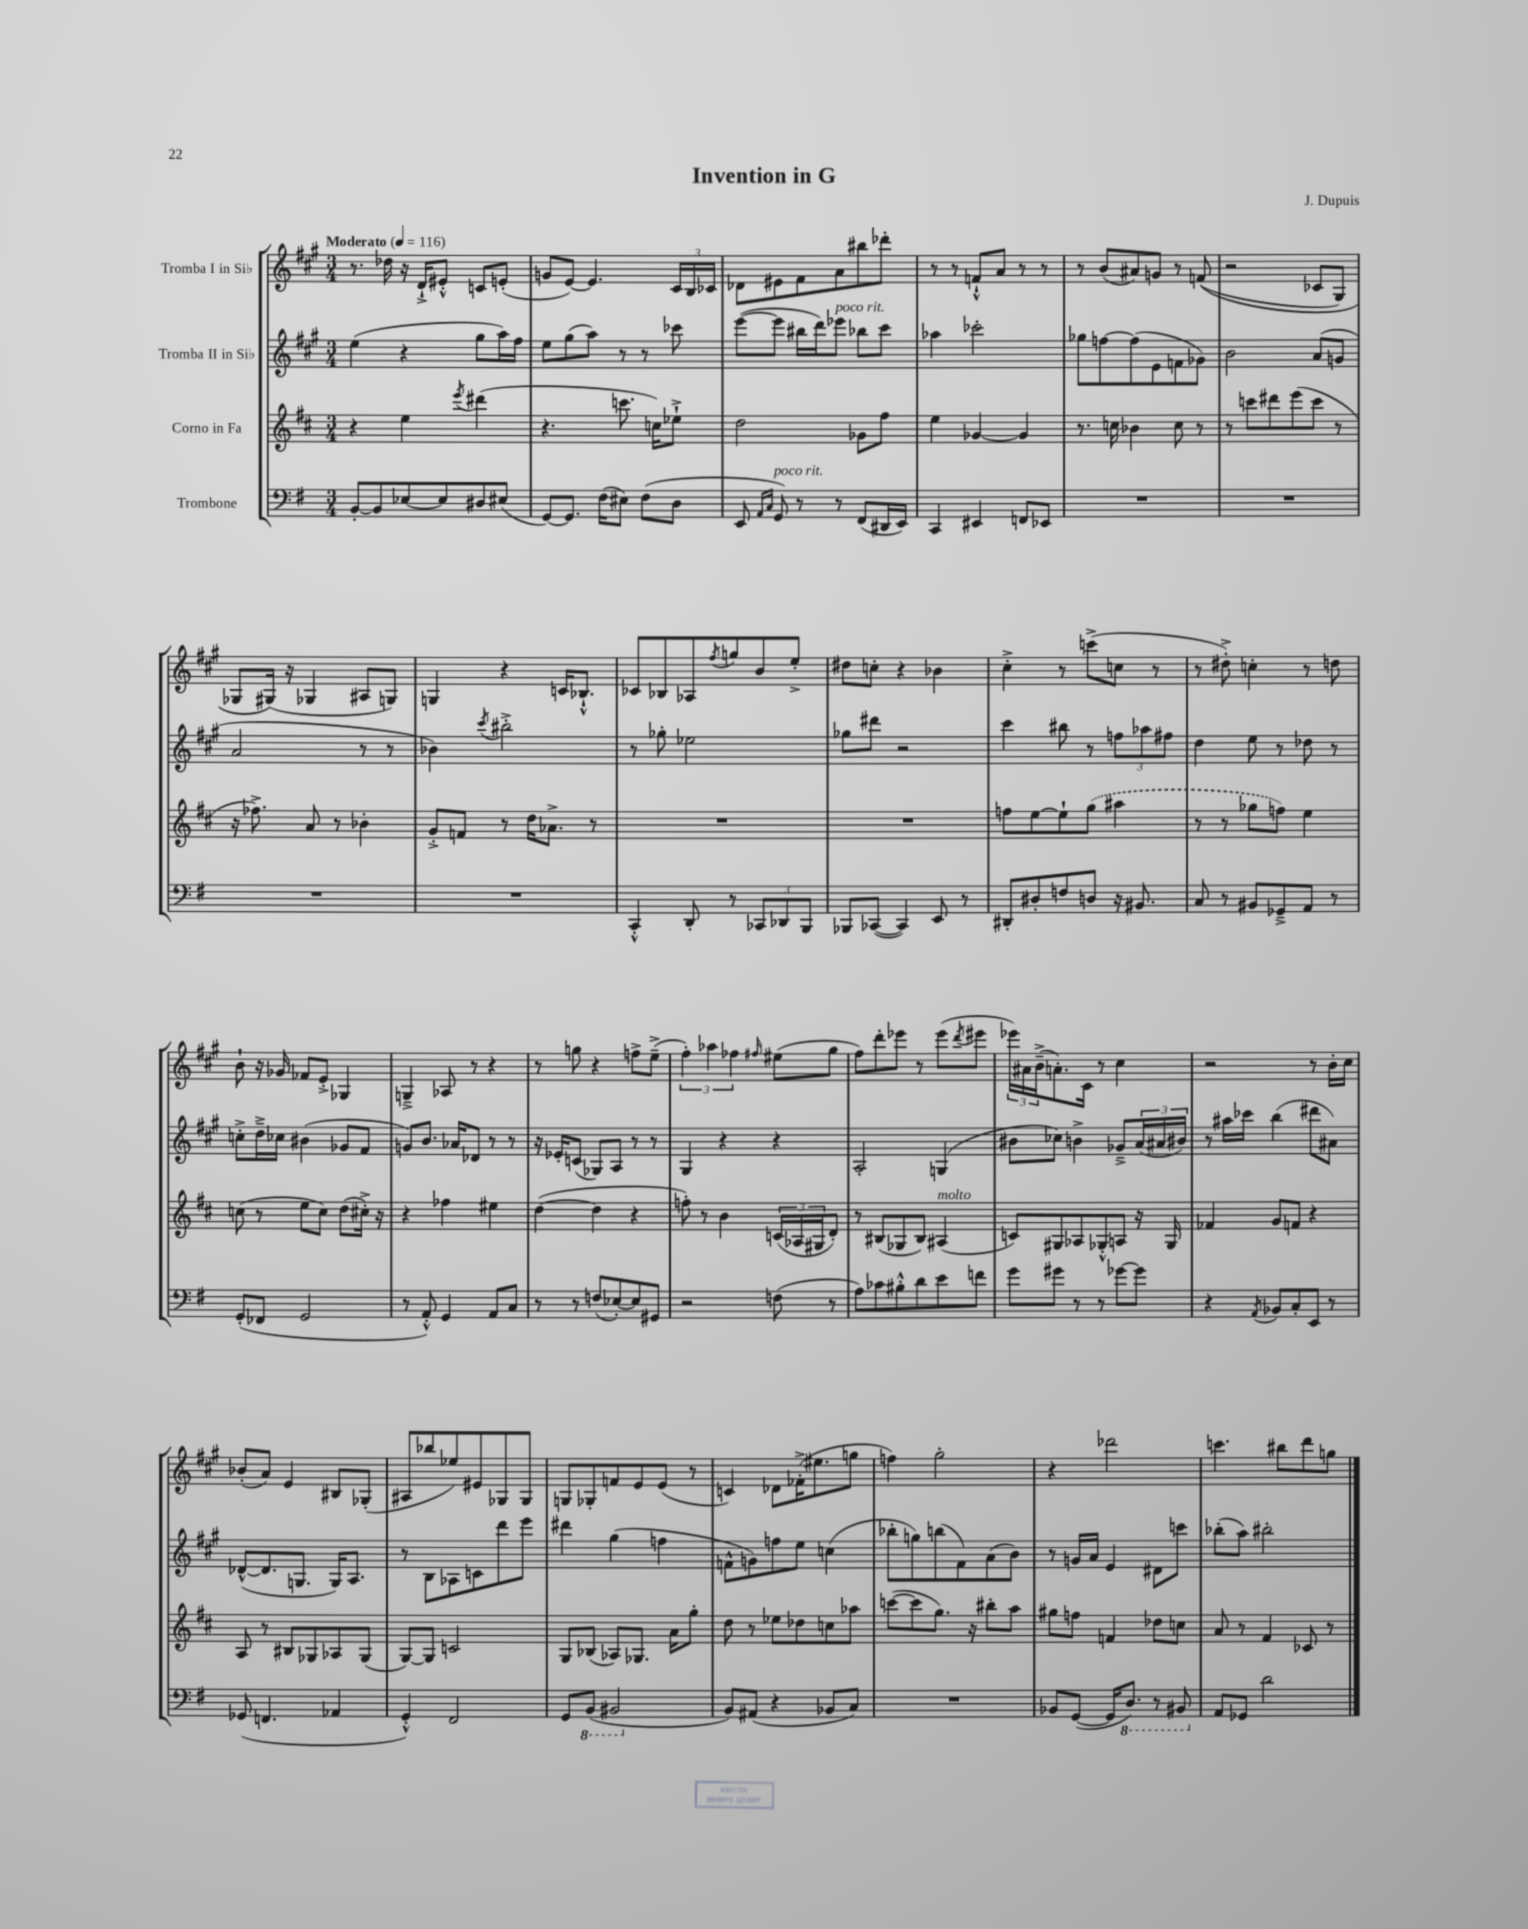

**kern	**kern	**kern	**kern
*staff4	*staff3	*staff2	*staff1
*clefF4	*clefG2	*clefG2	*clefG2
*k[f#]	*k[f#c#]	*k[f#c#g#]	*k[f#c#g#]
*M3/4	*M3/4	*M3/4	*M3/4
*MM116	*MM116	*MM116	*MM116
[8BB'/L	4r	(4ee\	8.r
8BB/]	.	.	.
.	.	.	16dd-\
[8E-/	4ee\	4r	16r
.	.	.	16d`^/LK
8E-/]	.	.	8e#'^^/J
.	8qeee/	.	.
8D#/	(4ddd#\	8gg#\L	8c/L
(8E#/J	.	16aa\L)	(8e'/J
.	.	16ff#\JJ	.
=	=	=	=
[8GG/L)	4.r	8ee\L	8g/L
8.GG/]J	.	(8gg#\	[8e/J)
.	.	8aa\J)	4.e/]
(16F#\LK	.	.	.
8E#\J)	8.ccc\	8r	.
(8F#\L	.	8r	.
.	16cc\LK)	.	.
8D\J	8ee-`^\J	8ccc-\	24c#/LL
.	.	.	24B/
.	.	.	24c-/JJ
=	=	=	=
8EE/	2dd\	([8eee\L	8d-\L
16qqAA/LL	.	.	.
16qqC/JJ	.	.	.
8GG/)	.	8eee\]J	8e#\
8r	.	16bb#\LL	8f#\
.	.	16ddd\J)	.
8r	.	8eee-\J	8a\
(8FF#/L	8g-\L	8bb-\L	8bb#\
16DD#/L	8ff#\J	8ccc#\J	8ddd-'\J
16EE/JJ)	.	.	.
=	=	=	=
4CC/	4ee\	4aa-\	8r
.	.	.	8r
4EE#/	[4g-/	2ccc-'\	8f`^^/L
.	.	.	8a/J
8FF/L	4g-/]	.	8r
8EE-/J	.	.	8r
=	=	=	=
2.r	8.r	8gg-\L	8r
.	.	[8ff\	(8b/L
.	16cc\	.	.
.	4b-\	(8ff\]	8a#/)
.	.	8e\	8g/J
.	8cc\	8f\	8r
.	8r	8g-\J)	&((8f/
=	=	=	=
2.r	8r	2b\	2r
.	8ccc\L	.	.
.	8ddd#\	.	.
.	(8eee\	.	.
.	8ccc\J	(8a/L	8c-/L
.	8r	8g/J	8G#/J)
=	=	=	=
2.r	16r	2a/	8G-/L
.	8.ff-^\)	.	.
.	.	.	(16G#/Jk&)
.	.	.	16r
.	8a/	.	4G-/
.	8r	.	.
.	4b-'\	8r	8A#/L
.	.	8r	8G/J)
=	=	=	=
2.r	8g'^/L	4b-\)	4G/
.	8f/J	.	.
.	.	8qccc#/	.
.	8r	2bb#'^\	4r
.	16dd\LK	.	.
.	8.a-^\J	.	.
.	.	.	16c/LK
.	.	.	8.B-`^^/J
.	8r	.	.
=	=	=	=
4CC'^^/	2.r	8r	8c-/L
.	.	8gg-'\	8B-/
8DD'/	.	2ee-\	8A-/
.	.	.	8qff#/
8r	.	.	8gg/
12CC-/L	.	.	8b/
12DD-/	.	.	.
.	.	.	8ee'^/J
12BBB/J	.	.	.
=	=	=	=
8BBB-/L	2.r	8gg-\L	8dd#\L
([8CC-/J	.	8ddd#\J	8cc'\J
4CC-/])	.	2r	4r
8EE/	.	.	4b-\
8r	.	.	.
=	=	=	=
8DD#'/L	8ff\L	4ccc#\	4cc#'^\
8D#'/	[8ee\	.	.
8F/	8ee`\]	8bb#\	8r
8D/J	(8gg\J	8r	(8ccc^\L
16r	4aa#\	12ff\L	8cc\J
8.BB#/	.	.	.
.	.	12aa-\	.
.	.	.	8r
.	.	12ff#\J	.
=	=	=	=
8C/	8r	4dd\	8r
8r	8r	.	8dd#'^\)
8BB#/L	8gg-\L	8ee\	4cc'\
8GG-~^/	8ff\J)	8r	.
8AA/J	4ee\	8dd-\	8r
8r	.	8r	8dd\
=	=	=	=
(8GG'/L	(8cc\	8cc'^\L	8b`\
8FF-/J	8r	16dd~^\L	16r
.	.	16cc-\JJ	16g-/
2GG/	8ee\L	(4b#\	8f-/L
.	8cc\J)	.	8e'^/J
.	(8dd\L	8g-/L	4G-/
.	16cc#'^\Jk)	8f#/J	.
.	16r	.	.
=	=	=	=
8r	4r	8g/L)	4G~^/
8AA'^^/)	.	8.b/J	.
4GG/	4ff-\	.	8A-/
.	.	16a-/LK	.
.	.	8d-/J	8r
8AA/L	4ee#\	8r	4r
8C/J	.	8r	.
=	=	=	=
8r	([4dd\	16r	8r
.	.	16e-'/LK	.
8r	.	(8c/J	8gg\
(8F/L	4dd\]	8G-/L)	4r
[8E-'/)	.	8A/J	.
8E-/]	4r	8r	8ff^\L
8GG#/J	.	8r	(8ee~^\J
=	=	=	=
2r	8ff'\)	4G#/	6ff#'\)
.	8r	.	.
.	.	.	6aa-\
.	4b\	4r	.
.	.	.	6ff-\
.	.	.	16qqff#/
(8F\	(24c/LL	4r	(8ee#\L
.	24A-/	.	.
.	24G#/J	.	.
8r	8d'/J)	.	8gg#\J
=	=	=	=
8A\L)	8r	2A'/	8ff#\L)
8c-\	(8B#/L	.	8ddd'\
8B#'^^\	8G-/	.	8eee-\J
8d\	8B#/J)	.	8r
8e\	(4A#/	(4G/	(8eee-\L
.	.	.	8qddd/
8f\J	.	.	8eee#\J
=	=	=	=
8g\L	8c/L)	8b#\L	24eee-\LL)
.	.	.	24a#\
.	.	.	(24b~^\J
8g#\J	8G#/	8cc-\J)	8.a'\)
8r	8A-/	4b^\	.
.	.	.	16c#\Jk
8r	8G-'^^/	.	8r
[8g-\L	8A/J	8g-~^/L	4cc#\
8g-\]J	16r	(24a/L	.
.	.	24a#/	.
.	16G-/	.	.
.	.	24b#/JJ)	.
=	=	=	=
4r	4f-/	8r	2r
.	.	16aa#\LL	.
.	.	16ccc-\JJ	.
8qAA/	.	.	.
8BB-/L	8g/L	(4bb\	.
8C'/	8f/J	.	.
8EE/J	4r	8ddd#\L	8r
8r	.	8a#\J)	16b'\LL
.	.	.	16cc#\JJ
=	=	=	=
(8GG-/	8A/	([8d-^^/L	(8b-'/L
4.FF/	8r	8.d-/]	8a/J)
.	8B#/L	.	4e/
.	.	8.G/J	.
.	8G-/	.	.
4AA-/	8A-/	16G/LK)	8B#/L
.	.	8.A/J	.
.	(8G-/J	.	(8G-'/J
=	=	=	=
4GG'^^/)	[8G/L)	8r	8A#/L
.	8G/]J	8B\L	8bb-/
2FF#/	2c/	8A-\	8ee-/)
.	.	8c\	8e#/
.	.	8ddd\	8G-/
.	.	8eee\J	8G-/J
=	=	=	=
8GG/L	8G/L	4ddd#\	8G/L
(8BBB/J	(8B-/J	.	8G-'/
2BBB#/	8A-/L)	(4gg#\	8f/
.	8.G-/J	.	8e/
.	.	4ff\	(8e/J
.	16a\LK	.	.
.	8gg'\J	.	8r
=	=	=	=
8BB/L)	8dd\	8f^^\L	4c/)
(8AA#/J	8r	8g\)	.
4r	8ee-\L	8ff\	8d-\L
.	8dd-\	8ee\J	(16f-'^\K
.	.	.	8.ee#\
8BB-/L	8cc\	(4cc\	.
8C/J)	8aa-\J	.	8gg\J
=	=	=	=
2.r	([8ccc\L	8bb-'\L	4ff\)
.	8ccc\]	8gg\)	.
.	8.gg\J)	(8bb\	2gg#'\
.	.	8f#\)	.
.	16r	.	.
.	8bb#'\L	(8a\	.
.	8aa\J	8b\J)	.
=	=	=	=
8BB-/L	8gg#\L	8r	4r
([8GG/J	8ff\J	16g/LL	.
.	.	16a/JJ	.
16GG/]LK	4f/	4e/	2ddd-\
8.DD/J)	.	.	.
8r	8dd-\L	8d#\L	.
8BBB#/	8cc\J	8ccc\J	.
=	=	=	=
8AA/L	8a/	(8bb-'\L	4.ccc\
8GG-/J	8r	8aa\J)	.
2d\	4f#/	2bb#'\	.
.	.	.	8bb#\L
.	8c-/	.	8ddd\
.	8r	.	8gg\J
==	==	==	==
*-	*-	*-	*-
